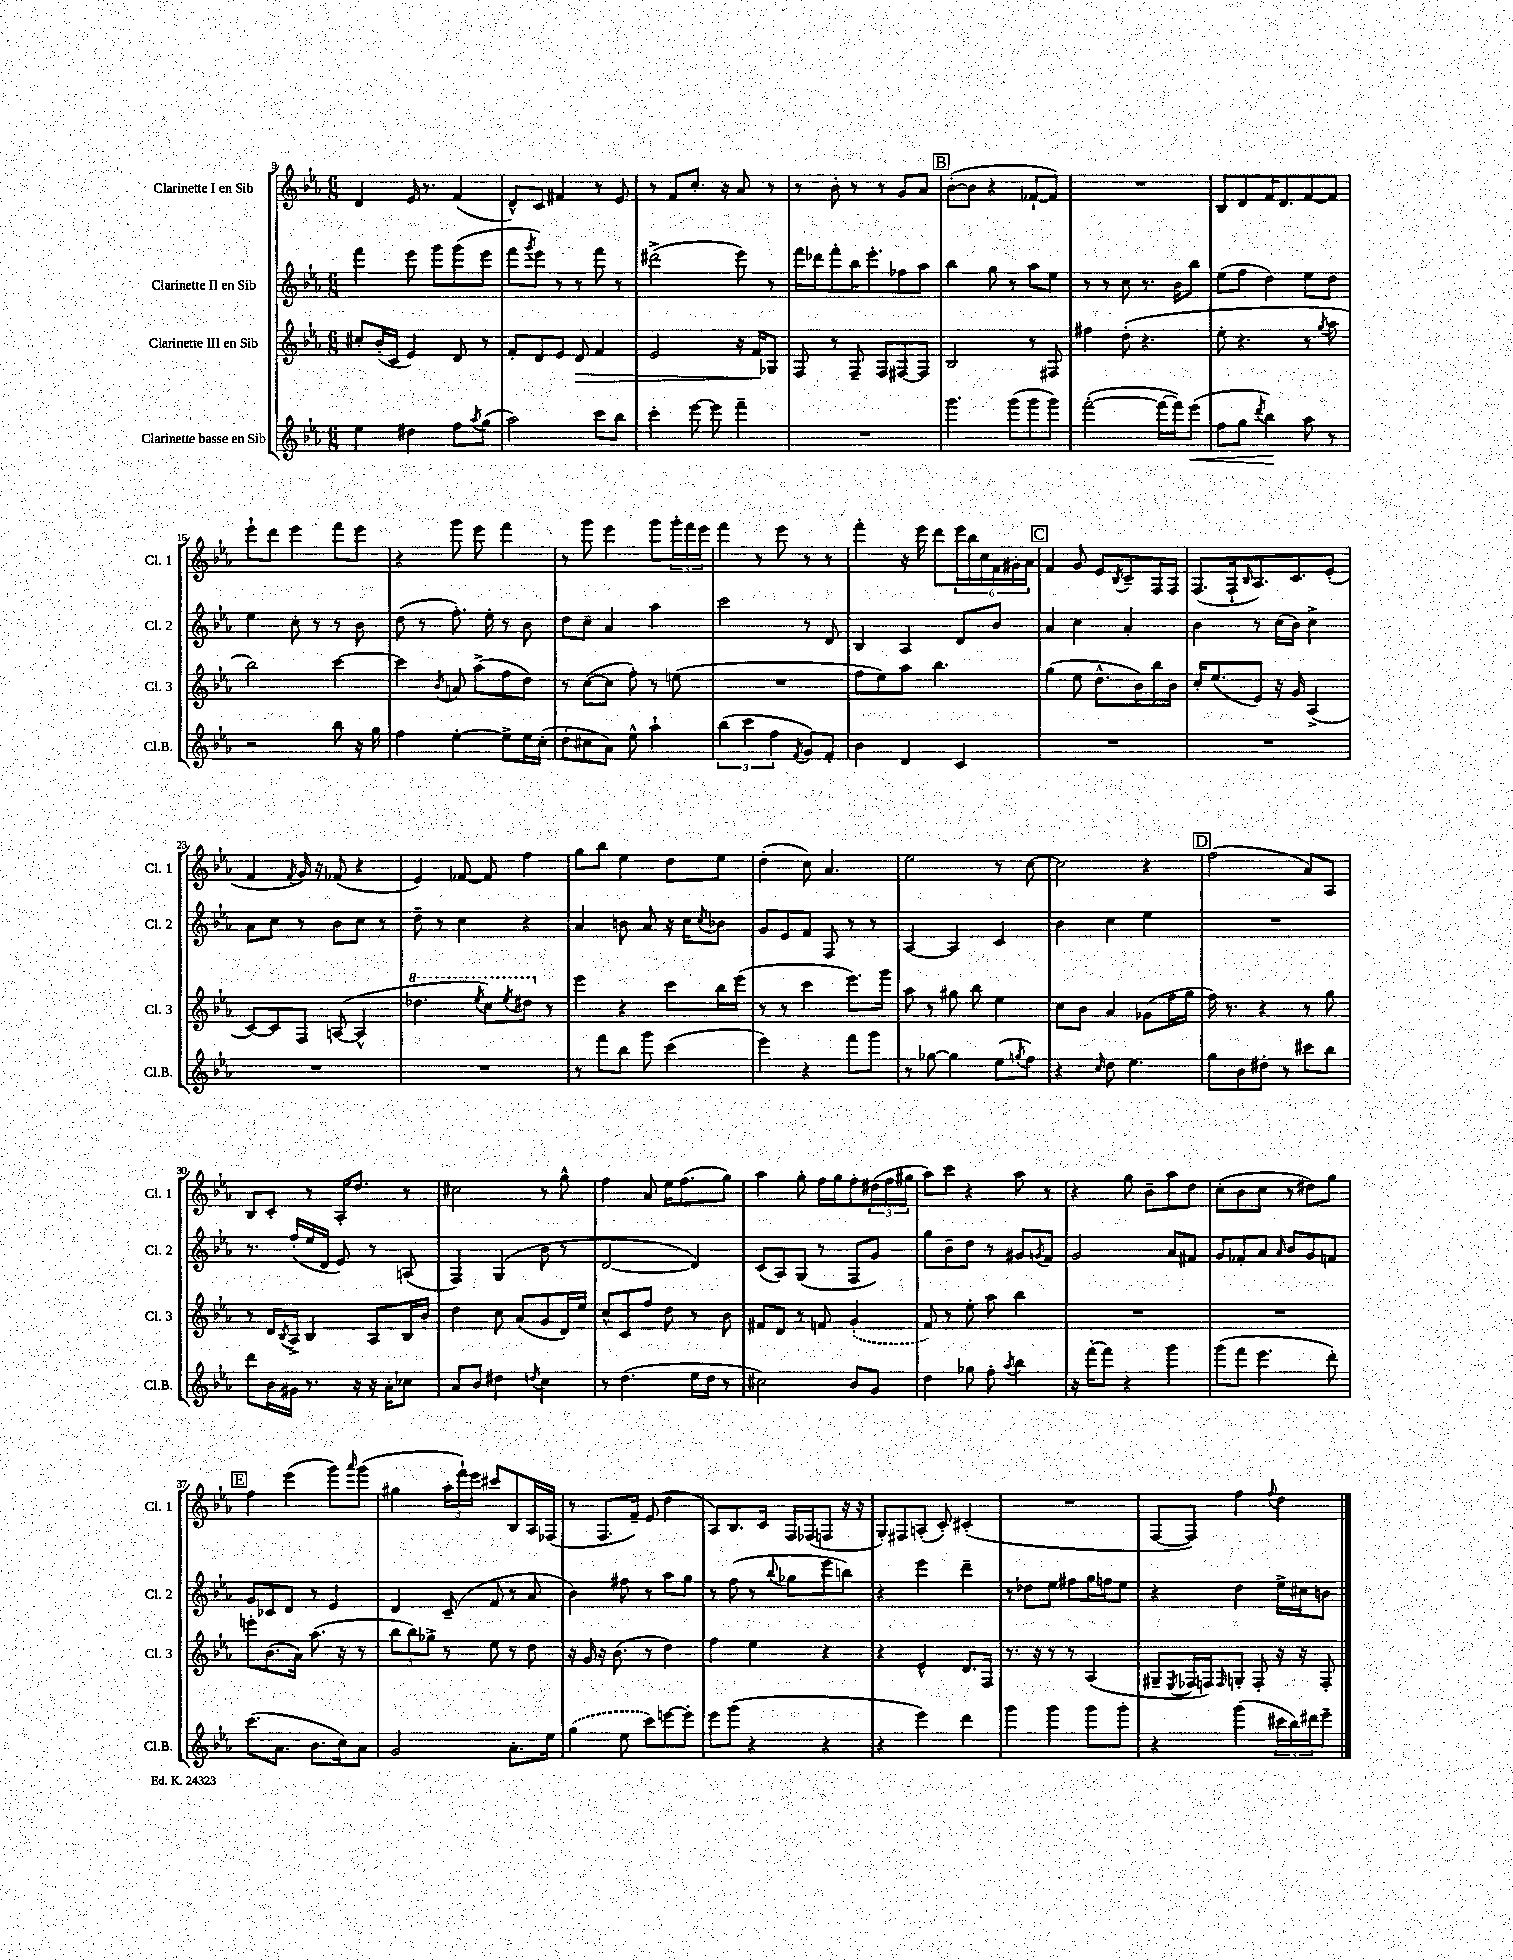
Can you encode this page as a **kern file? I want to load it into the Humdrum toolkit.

**kern	**kern	**kern	**kern
*staff4	*staff3	*staff2	*staff1
*clefG2	*clefG2	*clefG2	*clefG2
*k[b-e-a-]	*k[b-e-a-]	*k[b-e-a-]	*k[b-e-a-]
*M6/8	*M6/8	*M6/8	*M6/8
4ee-	8cc#'	4fff	4d
.	(16b-'	.	.
.	16c	.	.
4dd#	4e-)	8eee-	16e-
.	.	.	8.r
.	.	8ggg	.
8ff	8d	(8ggg	(4f
8qaa-	.	.	.
(8gg	8r	8eee-	.
=	=	=	=
2aa-)	8f'	8fff	8d^^)
.	.	8qggg	.
.	8d	8eee-)	8c
.	8e-	8r	4f#
.	8d	8r	.
8ccc	4f	8fff	8r
8bb-	.	8r	8e-
=	=	=	=
4ccc'	2e-	(2ddd#^	8r
.	.	.	8f
[8eee-	.	.	8.cc'
8eee-]	.	.	.
.	.	.	16r
4fff~	16r	8eee-)	8a-
.	16f	.	.
.	8G-	8r	8r
=	=	=	=
2.r	8F	16fff	8r
.	.	16ddd-	.
.	8r	8fff'	8b-'
.	8F~	16bb-	8r
.	.	8.eee-'	.
.	8F	.	8r
.	[8F#	8ff-	8g
.	8F#]	8aa-	8a-
=	=	=	=
4.ggg	2B-	4bb-	([8b-'
.	.	.	8b-]
.	.	8gg	4r
(8ggg	.	8r	.
8ggg	8r	8aa-	[8f-`
8ggg)	8F#	8ee-	8f-])
=	=	=	=
([2fff'	4ff#	8r	2.r
.	.	8r	.
.	(8dd'	8cc	.
.	4.r	8.r	.
16fff_	.	.	.
16fff])	.	16b-	.
(8eee-	.	8bb-	.
=	=	=	=
8ff	8ee-'	(8ee-	8B-
8gg	4.r	8ff	8d
8qddd	.	.	.
4bb-)	.	4dd)	16f
.	.	.	8.d
8aa-	8r	8ee-	[8f
.	8qgg	.	.
8r	8aa-	8dd	8f]
=	=	=	=
2r	2bb-)	4ee-	8eee-`
.	.	.	8ddd
.	.	8cc'	4eee-
.	.	8r	.
8bb-	[4ccc	8r	8fff
16r	.	8b-	8eee-
16gg	.	.	.
=	=	=	=
4ff	4ccc]	(8dd	4r
.	.	8r	.
.	8qb-	.	.
[4ee-'	8a	8.ff')	8ggg
.	(8aa-^	.	8eee-
.	.	16ee-'	.
8ee-^]	8ff	8r	4fff
16ee-	8dd)	8b-	.
(16cc'	.	.	.
=	=	=	=
8dd'	8r	8dd	8r
8cc#	([8cc	8cc~	8ggg
8a-)	8cc]	4a-	4eee-
8ee-^^	8ff')	.	.
4aa-`	8r	4aa-	8ggg
.	(8ee	.	24ggg'
.	.	.	24fff
.	.	.	24eee-
=	=	=	=
(6bb-	2.r	2ccc	4fff
6ccc	.	.	.
.	.	.	8r
6ff	.	.	.
.	.	.	8eee-
8qf	.	.	.
8g)	.	8r	8r
8f'	.	8d	8r
=	=	=	=
4b-	8ff	4B-	4fff'
.	8ee-)	.	.
4d	8aa-	4A-	16r
.	.	.	16eee-
.	4.bb-	.	8ddd
4c	.	8d	24eee-
.	.	.	24bb-
.	.	.	24cc
.	.	8b-	24f
.	.	.	24g#'
.	.	.	24a-
=	=	=	=
2.r	(4gg	4a-	4f
.	8ee-	4cc	8g
.	8.dd^^	.	8e-
.	.	.	8qB-
.	.	4a-'	8c~
.	16b-)	.	.
.	16bb-	.	16F
.	16b-	.	16F
=	=	=	=
2.r	16cc'	4b-	(8.F
.	(8.ee-	.	.
.	.	.	16F`
.	.	.	16qqB-
.	8e-)	8r	8.A-)
.	16r	(16cc	.
.	16g	16b-)	8.c
.	(4A-^	4cc^	.
.	.	.	(8e-'
=	=	=	=
2.r	[8c)	8a-	4f
.	8c]	8cc	.
.	.	.	8qf
.	8F	8r	16g)
.	.	.	16r
.	([8A	8b-	(8f-
.	4A^^]	8cc	4r
.	.	8r	.
=	=	=	=
2.r	4.ddd-	8dd~	4e-)
.	.	8r	.
.	.	4cc	[8f-
.	8qeee-	.	.
.	8ccc)	.	8f-]
.	8qeee-	.	.
.	8ddd#	4r	4ff
.	8r	.	.
=	=	=	=
8r	4eee-	4a-	8gg
8fff	.	.	8bb-
8bb-	4r	8b	4ee-
8ggg	.	8a-	.
(4ccc	8ccc	16r	8dd
.	.	16cc	.
.	.	8qcc	.
.	16bb-	8b-	8ee-
.	(16eee-	.	.
=	=	=	=
4eee-)	8r	8g	(4dd'
.	8r	8e-	.
4r	4ccc	8f	8cc)
.	.	8F	4.a-
8fff	8.eee-)	8r	.
8ggg	.	8r	.
.	16ggg	.	.
=	=	=	=
8r	8aa-	[4A-	2ee-
[8gg-	8r	.	.
4gg-]	8gg#	4A-]	.
.	8bb-	.	.
(8ee-	4ee-	4c	8r
8qgg	.	.	.
8ff)	.	.	[8cc
=	=	=	=
4r	8cc	4b-	2cc]
.	8b-	.	.
16qqcc	.	.	.
8dd	4a-	4cc	.
4.ee-	.	.	.
.	(8g-	4ee-	4r
.	16ff	.	.
.	16gg	.	.
=	=	=	=
8gg	16ff)	2.r	(2ff
.	8.r	.	.
8b-	.	.	.
8dd#'	4r	.	.
8r	.	.	.
8ccc#	8r	.	8a-)
8bb-	8gg	.	8A-
=	=	=	=
8ddd	8r	8.r	8B-
16b-	16d	.	8c'
.	8qB-	.	.
16g#	16A-^	(16ff'	.
8.r	4B-	16ee-	8r
.	.	16d	.
.	.	8e-)	16A-'
16r	.	.	8.dd
16r	8A-	8r	.
16a-'	.	.	.
8cc-	16B-	(8A	8r
.	16b-	.	.
=	=	=	=
8a-	4dd	4F)	2cc#
8b-	.	.	.
4dd#	8cc	(4G	.
.	(8a-	.	.
8qdd	.	.	.
4cc	8g	8b-	8r
.	16d)	8r	8gg^^
.	16ee-	.	.
=	=	=	=
8r	8cc^^	[2d	4ff
(4.dd	8c	.	.
.	8ff	.	8a-
.	8dd	.	16ee-
.	.	.	(8.ff
16ee-	8r	4d])	.
16dd	.	.	.
8r	8b-	.	8gg)
=	=	=	=
2cc#)	8f#	(8c	4aa-
.	8d	8A-)	.
.	8r	(8G	8gg'
.	8f	8r	16ff
.	.	.	16gg
8b-	(4g'	8F	8ff'
8g	.	8g)	(24dd#
.	.	.	24ff
.	.	.	24gg#
=	=	=	=
4dd	8f)	8gg	8aa-)
.	8r	8b-~	8ccc
8gg-	8ee-'	8dd	4r
8ff'	8aa-	8r	.
8qaa-	.	.	.
4bb-	4bb-	8g#	8aa-
.	.	8qg	.
.	.	8f	8r
=	=	=	=
16r	2.r	2g	4r
[16fff'	.	.	.
8fff]	.	.	.
4r	.	.	8gg
.	.	.	8b-~
4ggg	.	8a-	8aa-
.	.	8f#	8dd
=	=	=	=
(8ggg	2.r	8g	(8cc'
8fff	.	8f-'	8b-
4.eee-	.	8a-	8cc
.	.	16qqa-	.
.	.	8b-	8r
.	.	8g	8dd#)
8ddd')	.	8f	8gg
=	=	=	=
(8.ccc	8eee'	8g	4ff
.	(8.b-	8c-	.
8.a-	.	.	.
.	.	8d	(4eee-
.	16a-)	.	.
8.b-	(8.aa-	8r	.
.	.	4e-	8ggg)
16cc)	16r	.	.
.	.	.	16qqaaa-
8a-	8r	.	(8ggg
=	=	=	=
2g	12bb-	4d	4gg#
.	12bb-)	.	.
.	12gg-^	.	.
.	8r	(8c~	24aa-'
.	.	.	24fff`)
.	.	.	24eee-
.	8ee-	8f	8ccc#
8.a-'	8r	8r	8B-
.	8dd	8a-	16A-
16ee-	.	.	(16F-
=	=	=	=
(4gg	16r	4b-)	8r
.	16g	.	.
.	16r	.	8.F
.	(8.b-	.	.
8ee-	.	8ff#	.
.	.	.	16f~)
8ccc)	8r	8r	(8e-
[8eee	4dd)	8aa-	4dd
8eee']	.	8gg	.
=	=	=	=
8eee-	4ff	8r	8A-)
(8ggg	.	(8ff	8.B-
4r	4ee-	8r	.
.	.	.	16c
.	.	8qqbb-	.
.	.	8gg-	16F
.	.	.	(16F-
4r	4r	8eee-	8F
.	.	8bb)	16r
.	.	.	16r
=	=	=	=
4r	4r	4r	8G')
.	.	.	8F#
4eee-)	4e-^^	4eee-	(8A'
.	.	.	8c')
4ddd	8.d	4ddd~	(4c#'
.	16F	.	.
=	=	=	=
4ggg	8.r	8r	2.r
.	.	8dd-	.
.	16r	.	.
4ggg	8r	8ee-	.
.	8r	8ff#	.
8ggg	(4A-	16gg	.
.	.	16ff	.
8ggg'	.	8ee-	.
=	=	=	=
4r	8G#~	4r	[8F
.	8qE-	.	.
.	16F-	.	8F])
.	16F)	.	.
.	16qqF	.	.
(4ggg	8G'	4dd	4ff
.	8F'	.	.
.	.	.	8qqff
24ccc#	16r	16ee-^	4dd
24bb-)	.	.	.
.	16r	16cc#	.
24ddd#	.	.	.
8eee-~	8F'	8b	.
==	==	==	==
*-	*-	*-	*-
